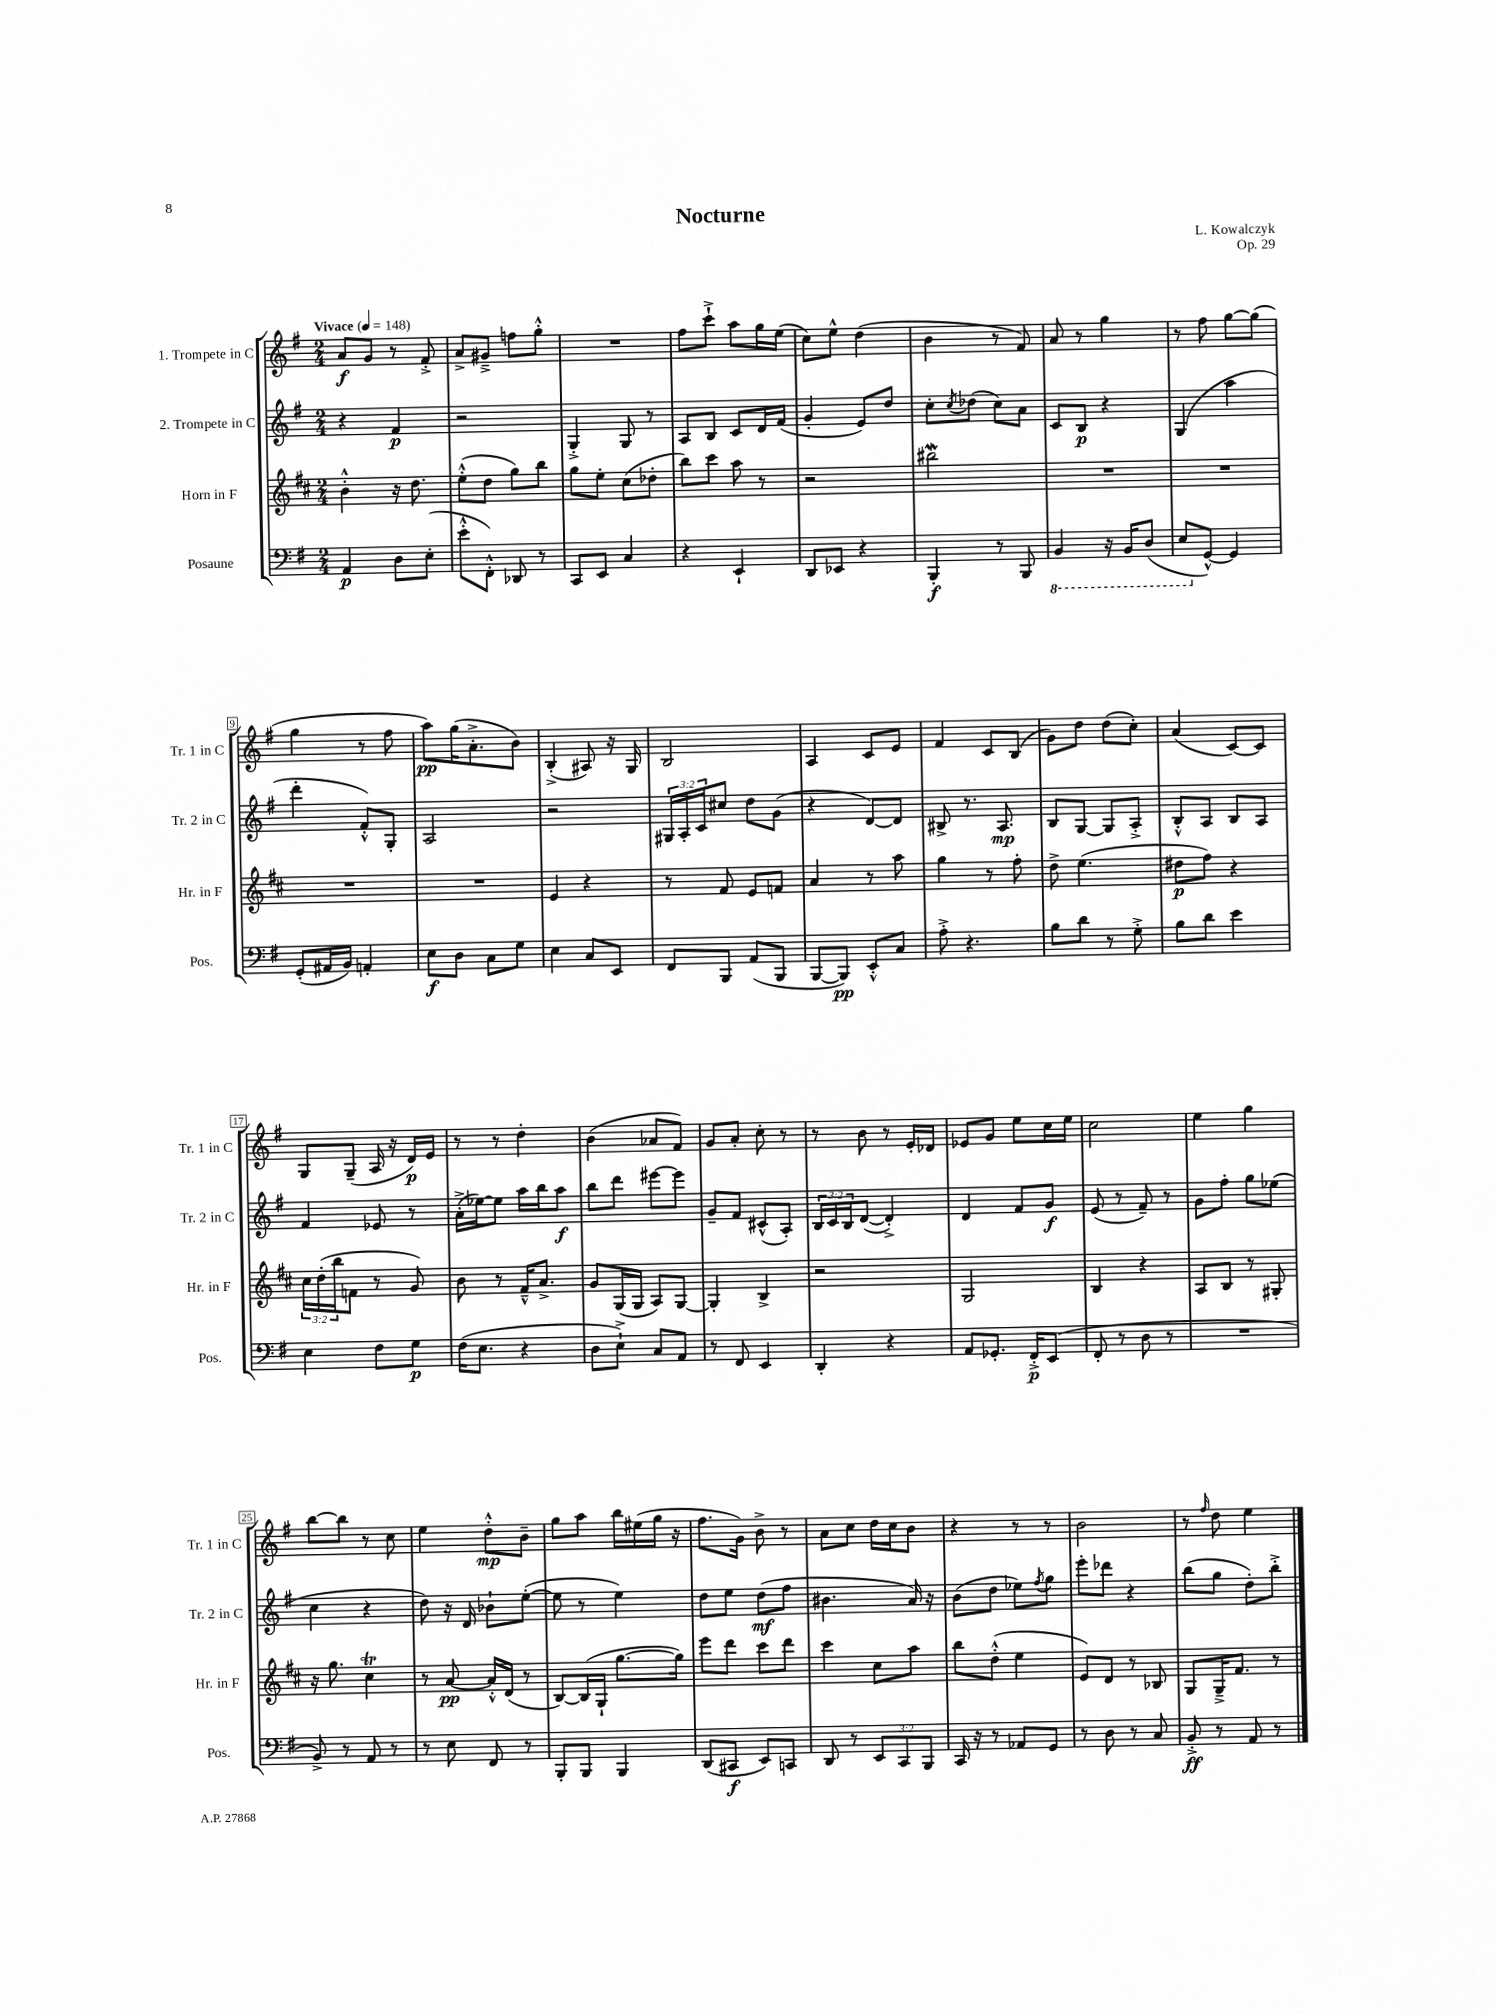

**kern	**kern	**kern	**kern
*staff4	*staff3	*staff2	*staff1
*clefF4	*clefG2	*clefG2	*clefG2
*k[f#]	*k[f#c#]	*k[f#]	*k[f#]
*M2/4	*M2/4	*M2/4	*M2/4
*MM148	*MM148	*MM148	*MM148
4AA/	4b'^^\	4r	8a/L
.	.	.	8g/J
8D\L	16r	4f#/	8r
.	8.dd\	.	.
(8E'\J	.	.	8f#'^/
=	=	=	=
8e'^^\L	(8ee'^^\L	2r	8a^/L
8FF#'^^\J)	8dd\J	.	8g#~^/J
8DD-/	8gg\L)	.	8ff\L
8r	8bb\J	.	8gg'^^\J
=	=	=	=
8CC/L	8gg\L	4G'^/	2r
8EE/J	8ee'\J	.	.
4C/	(8cc#\L	8G/	.
.	8dd-'\J	8r	.
=	=	=	=
4r	8bb\L)	8A/L	8ff#\L
.	8ccc#\J	8B/J	8ccc`^\J
4EE`/	8aa\	8c/L	8aa\L
.	8r	16d/L	16gg\L
.	.	(16f#/JJ	(16ee\JJ
=	=	=	=
8DD/L	2r	4g'/	8cc\L)
8EE-/J	.	.	8ee^^\J
4r	.	8e/L)	(4dd\
.	.	8dd/J	.
=	=	=	=
4BBB'/	2bb#\	8cc'\L	4b\
.	.	8qcc/	.
.	.	(8dd-\J	.
8r	.	8cc\L)	8r
8BBB/	.	8a\J	8f#/)
=	=	=	=
4BBB/	2r	8c/L	8a/
.	.	8B/J	8r
16r	.	4r	4gg\
16BBB/LK	.	.	.
(8DD/J	.	.	.
=	=	=	=
8EE/L	2r	(4G/	8r
[8GG^^/J)	.	.	8ff#\
4GG/]	.	4aa\	[8gg\L
.	.	.	(8gg\]J
=	=	=	=
(8GG'/L	2r	4ddd'\	4gg\
16AA#/L	.	.	.
16BB/JJ)	.	.	.
4AA'/	.	8f#'^^/L)	8r
.	.	8G'/J	8ff#\
=	=	=	=
8E\L	2r	2A/	8aa\L)
8D\J	.	.	(16gg\K
.	.	.	8.a'^\
8C\L	.	.	.
8G\J	.	.	8b\J)
=	=	=	=
4E\	4e/	2r	(4B'^/
8C/L	4r	.	8A#/)
8EE/J	.	.	16r
.	.	.	16G/
=	=	=	=
8FF#/L	8r	24G#/LL	2B/
.	.	24A'/	.
.	.	24c/J	.
8BBB/J	8f#/	8cc#/J	.
(8AA/L	8e/L	8dd\L	.
8BBB/J	8f/J	(8g\J	.
=	=	=	=
[8BBB/L	4a/	4r	4A/
8BBB/]J)	.	.	.
8EE'^^/L	8r	[8d/L)	8c/L
8C/J	8aa\	8d/]J	8e/J
=	=	=	=
8A'^\	4gg\	8B#^/	4f#/
4.r	.	8.r	.
.	8r	.	8c/L
.	.	8.A/	.
.	8ff#'\	.	(8B/J
=	=	=	=
8B\L	8dd^\	8B/L	8g\L)
8d\J	(4.ee\	[8G/J	8dd\J
8r	.	8G/]L	(8dd\L
8G'^\	.	8A'^/J	8cc'\J)
=	=	=	=
8B\L	8dd#\L	8B'^^/L	(4a/
8d\J	8ff#\J)	8A/J	.
4e\	4r	8B/L	[8c/L)
.	.	8A/J	8c/]J
=	=	=	=
4E\	24cc#\LL	4f#/	8G/L
.	(24dd'\	.	.
.	24bb\J	.	.
.	8f\J	.	(8G~/J
8F#\L	8r	8e-/	16A/
.	.	.	16r
8G\J	8g/)	8r	16d/LL)
.	.	.	16e/JJ
=	=	=	=
(16F#\LK	8b\	(16a'^\LL	8r
8.E\J	.	[16ee-\J)	.
.	8r	8ee-\]J	8r
4r	16f#~^^/LK	16aa\LL	4dd'\
.	8.a^/J	16bb\J	.
.	.	8aa\J	.
=	=	=	=
8D\L	8g/L	8bb\L	(4b\
8E`^\J)	(16G/L	8ddd\J	.
.	16G/JJ	.	.
8C/L	8A/L)	[8eee#\L	8a-/L
8AA/J	[8G/J	8eee#\]J	8f#/J)
=	=	=	=
8r	4G'/]	8g~/L	8g/L
8FF#/	.	8f#/J	8a'/J
4EE/	4B^/	(8c#^^/L	8cc'\
.	.	8A'/J)	8r
=	=	=	=
4DD'/	2r	24B/LL	8r
.	.	24c/	.
.	.	24B/J	.
.	.	([8d/J	8b\
4r	.	4d'^/])	8r
.	.	.	16e'/LL
.	.	.	16d-/JJ
=	=	=	=
8AA/L	2G/	4d/	8e-/L
8.GG-'/J	.	.	8g/J
.	.	8f#/L	8ee\L
16FF#'^/LK	.	.	.
(8EE/J	.	8g/J	16cc\L
.	.	.	16ee\JJ
=	=	=	=
8FF#'/	4B/	(8e/	2cc\
8r	.	8r	.
8D\	4r	8f#~/)	.
8r	.	8r	.
=	=	=	=
2r	8A/L	8g\L	4ee\
.	8B/J	8ff#'\J	.
.	8r	8gg\L	4gg\
.	8G#'/	(8ee-\J	.
=	=	=	=
8BB^/)	16r	4cc\	[8bb\L
.	8.gg\	.	.
8r	.	.	8bb\]J
8AA/	4cc#\	4r	8r
8r	.	.	8cc\
=	=	=	=
8r	8r	8dd\)	4ee\
8E\	[8a/	16r	.
.	.	16d/	.
8FF#/	16a'^^/]LL	8b-`\L	8dd'^^\L
.	(16d/JJ	.	.
8r	8r	([8ee'\J	8b~\J
=	=	=	=
8BBB'/L	[8B/L)	8ee\]	8gg\L
8BBB/J	(16B/]L	8r	8aa\J
.	16G`/JJ	.	.
4BBB/	[8.gg\L	4ee\)	16bb\LL
.	.	.	(16ee#\
.	.	.	16gg\JJ
.	16gg\]Jk)	.	16r
=	=	=	=
(8DD/L	8eee\L	8dd\L	8.ff#\L
8CC#/J	8ddd\J	8ee\J	.
.	.	.	16g\Jk)
8EE/L)	8ccc#\L	(8dd\L	8b^\
8CC/J	8ddd\J	8ff#\J	8r
=	=	=	=
8DD/	4ccc#\	4.b#\	8a\L
8r	.	.	8cc\J
12EE/L	8cc#\L	.	16dd\LL
.	.	.	16cc\J
12CC/	.	.	.
.	8aa\J	16a/)	8b\J
12BBB/J	.	.	.
.	.	16r	.
=	=	=	=
16CC/	8bb\L	(8b\L	4r
16r	.	.	.
8r	(8dd'^^\J	8dd\J	.
8AA-/L	4ee\	8ee-\L)	8r
.	.	8qff#/	.
8GG/J	.	8gg\J	8r
=	=	=	=
8r	8e/L)	8eee'\L	2b\
8D\	8d/J	8ddd-\J	.
8r	8r	4r	.
8C/	8B-/	.	.
=	=	=	=
8BB'^/	8G/L	(8bb\L	8r
.	.	.	16qqff#/
8r	16G~^/K	8gg\J	8dd\
.	8.f#/J	.	.
8AA/	.	8dd'\L)	4ee\
8r	8r	8bb'^\J	.
==	==	==	==
*-	*-	*-	*-
